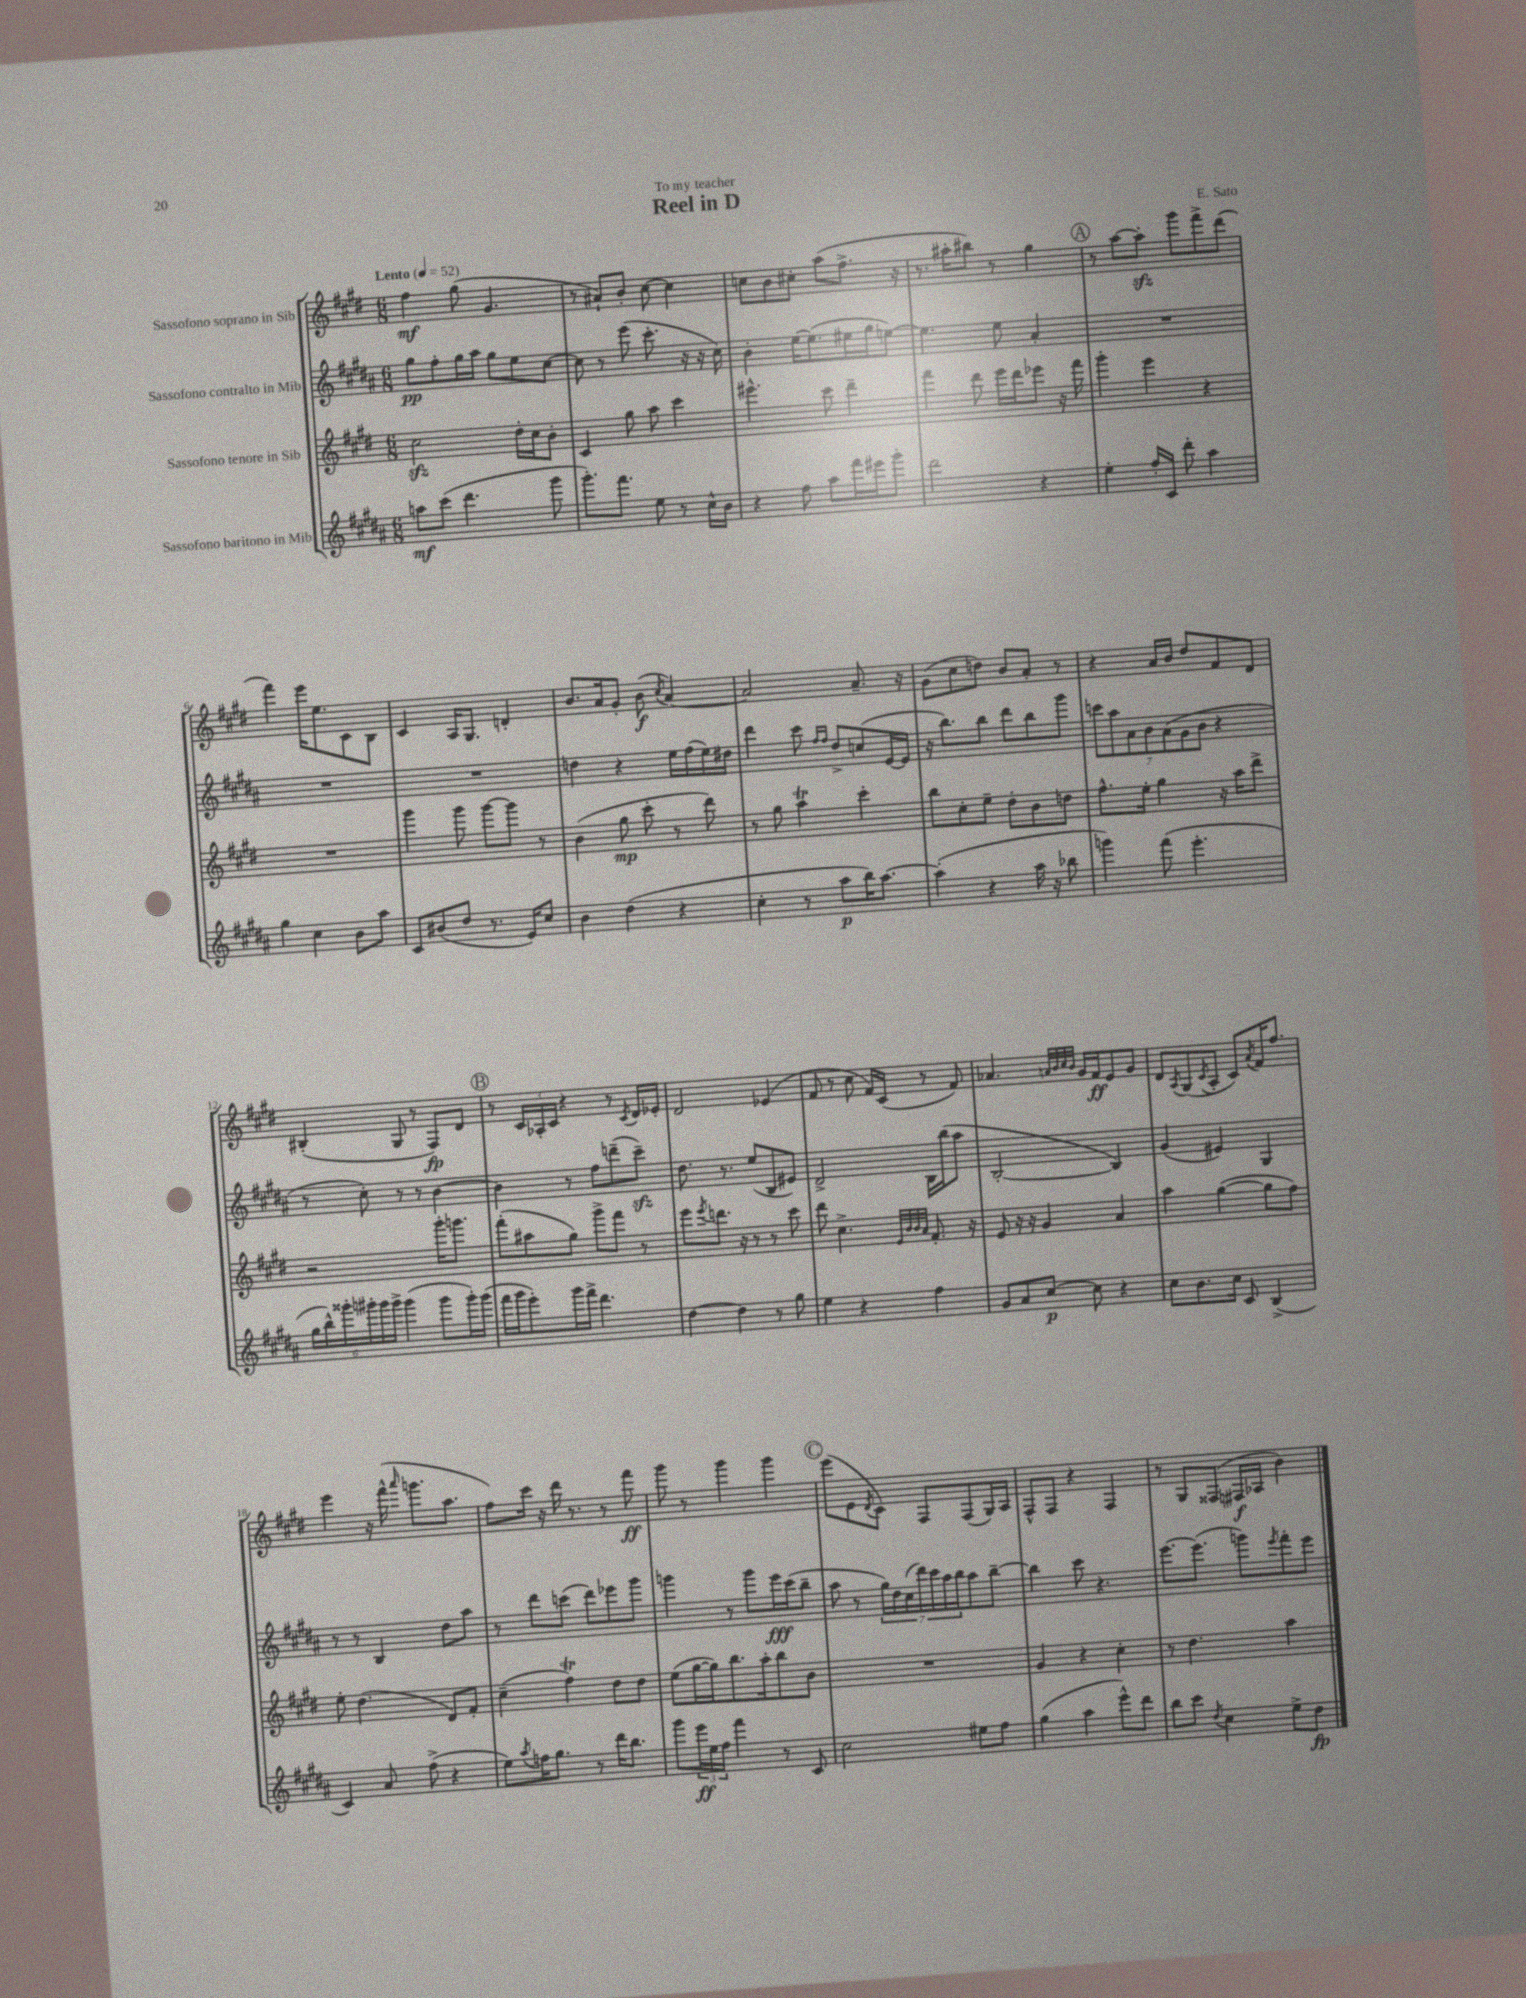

**kern	**kern	**kern	**kern
*staff4	*staff3	*staff2	*staff1
*clefG2	*clefG2	*clefG2	*clefG2
*k[f#c#g#d#a#]	*k[f#c#g#d#]	*k[f#c#g#d#a#]	*k[f#c#g#d#]
*M6/8	*M6/8	*M6/8	*M6/8
*MM52	*MM52	*MM52	*MM52
8aa\L	2cc#\	8gg#\L	4ff#\
(8ccc#\J	.	8ff#'\	.
4.ddd#\	.	16gg#\L	(8gg#\
.	.	16aa#\JJ	.
.	.	8gg#\L	4.g#/
.	16dd#'\LL	8ee\	.
.	16cc#\J	.	.
8ggg#\	8b'\J	[8cc#\J	.
=	=	=	=
8.ggg#'\L)	4c#/	8cc#\]	8r
.	.	8r	8a#`/L)
8.fff#\J	.	.	.
.	8gg#\	(8eee\	8b'/J
8ee\	8aa\	8.ccc#'\	[8cc#\
8r	4ccc#\	.	4cc#\]
.	.	16r	.
16cc#^^\LL	.	16r	.
16b\JJ	.	16cc#\)	.
=	=	=	=
4r	4.eee#^^\	4b'\	8cc\L
.	.	.	8b\
8ff#\	.	[16ee\LK	8cc#'\J
.	.	(8.ee\]	.
8aa#\L	8ccc#\	.	(8aa\L
16fff#\L	4ddd#~\	16ee#\L	8.ff#^\J
16eee#\J	.	16gg#\J	.
8ggg#'\J	.	[8ee\J)	.
.	.	.	16r
=	=	=	=
2ddd#\	4fff#\	4.ee\]	8.r
.	.	.	16aa#'\LK
.	8ddd#\	.	8bb#\J)
.	16eee\LL	8ee\	8r
.	16ddd#\J	.	.
4r	8eee-\J	4a#'/	4gg#\
.	16r	.	.
.	16fff#\	.	.
=	=	=	=
4ee'\	4ggg#'\	2.r	8r
.	.	.	[8aa\L
16ff#'/LL	4eee\	.	8aa'\]J
16c#/JJ	.	.	.
8ddd#'\	.	.	8ggg#\L
4aa#\	4r	.	8fff#^\
.	.	.	(8ddd#\J
=	=	=	=
4gg#\	2.r	2.r	4fff#\)
4cc#\	.	.	16eee\LK
.	.	.	8.ee\
8b\L	.	.	8c#\
8aa#\J	.	.	8B\J
=	=	=	=
8c#/L	4ggg#\	2.r	4c#/
(8b#/	.	.	.
8dd#/J	8ggg#\	.	16A/LK
.	.	.	8.G#/J
8.r	[8ggg#\L	.	.
.	8ggg#\]J	.	4d'/
16e/LK)	.	.	.
8cc#/J	8r	.	.
=	=	=	=
4b\	(4b\	4dd\	8.b/L
.	.	.	16a/k
(4dd#\	8gg#\	4r	8g#'/J
.	8ccc#'\	.	(8b\
.	.	.	8qcc#/
4r	8r	16ee\LL	[4a/)
.	.	(16ff#\	.
.	8ddd#\)	16ee\)	.
.	.	16dd#\JJ	.
=	=	=	=
4cc#'\	8r	4ddd#\	2a/]
.	8gg#\	.	.
8r	4aa\	8ccc#\	.
.	.	16qqff#/LL	.
.	.	16qqff#/JJ	.
8aa#\L	.	8dd#^/L	.
16bb\K)	4ccc#'\	(8cc/	8.a~/
[8.aa#\J	.	.	.
.	.	[16e/L	.
.	.	16e/]JJ	16r
=	=	=	=
(4aa#'\]	8bb\L	16r	(8g#\L
.	.	8.bb\L)	.
.	8cc#'\	.	8cc#\
4r	8ee~\J	8bb\J	8dd\J)
.	8dd#'\L	8ddd#\L	8b/L
16aa#\	8b\	8bb\	8a'/J
16r	.	.	.
8bb-\	8dd\J	8ggg#\J	8r
=	=	=	=
4ggg\)	8.ff#^^\L	14ccc\L	4r
.	.	14aa#\	.
.	.	14a#\	.
.	16ee'\Jk	.	.
.	.	14b\	.
(8fff#\	4gg#\	.	16a/LL
.	.	(14a#\	.
.	.	.	16b/JJ
.	.	14g#\	.
4.eee'\	.	.	8dd#/L
.	.	14b\J	.
.	16r	4r	8f#/
.	16aa\LK	.	.
.	8ddd#^\J	.	8d#/J
=	=	=	=
24gg#\LL	2r	8r	(4B#'/
24bb^^\)	.	.	.
24ggg##'\	.	.	.
24ggg#'\	.	8cc#'\)	.
24ggg#\	.	.	.
24ggg#^\JJ	.	.	.
(4ggg#\	.	8r	8G#/
.	.	8r	8r
8ggg#\L	16ggg#'\LK	[4b\	8F#/L)
.	8.ggg\J	.	.
16ggg#'\L)	.	.	8d#/J
(16ggg#\JJ	.	.	.
=	=	=	=
16fff#\LL	(8fff#'\L	4b\]	8r
16ggg#\J	.	.	.
8eee'\)	8aa#\	.	24c#/LL
.	.	.	24A-'/
.	.	.	24c#/JJ
16ggg#\L	8gg#\J)	8r	4r
16fff#^\JJ	.	.	.
4.ddd#\	8ggg#^\L	8ff#\L	.
.	8fff#\J	(8ddd~\	8r
.	.	.	8qc#/
.	8r	8ccc#~\J)	16d#/LL
.	.	.	16e-'/JJ
=	=	=	=
[4dd#\	8eee\L	8.dd#\	2d#/
.	8qeee/	.	.
.	8.ddd\J	.	.
.	.	8.r	.
4dd#\]	.	.	.
.	16r	.	.
.	8r	(8ee/L	.
8r	8r	8B/	(4e-/
8gg#\	8ccc#\	8e#/J)	.
=	=	=	=
4ee\	8ddd#\	2d#^/	8f#/
.	4.cc#^\	.	8r
4r	.	.	8cc#\
.	.	.	16f#/LL)
.	.	.	(16c#/JJ
.	32qqe/LLL	.	.
.	32qqb/	.	.
.	32qqb/	.	.
.	32qqa/JJJ	.	.
4ff#\	8.f#'/	16B\LL	8r
.	.	(16bb\J	.
.	.	8aa#\J	8f#/)
.	16r	.	.
=	=	=	=
8g#/L	8e/	[2B'/	4.a-/
8a#/	16r	.	.
.	16r	.	.
[8cc#/J	4g#/	.	.
.	.	.	32qqa/LLL
.	.	.	32qqb/
.	.	.	32qqcc#/
.	.	.	32qqb/JJJ
8cc#\]	.	.	16g#/LL
.	.	.	16f#/J
4r	4a/	4B/])	8e/
.	.	.	8g#/J
=	=	=	=
8cc#\L	4aa\	(4g#/	8d#/L
.	.	.	8qA/
8.b\	.	.	(8G#/
.	.	.	8qc#/
.	([4gg#\	4e#/)	8A'/J
16cc#\Jk	.	.	.
8c#/	.	.	8c#/L)
.	.	.	8qa/
(4B^/	8gg#\]L	4G#/	16f#/K
.	.	.	8.ff#/J
.	8ff#\J)	.	.
=	=	=	=
4c#/)	8ee'\	8r	4eee\
.	(4.dd#\	8r	.
8a#/	.	4B/	16r
.	.	.	(16fff#^^\
.	.	.	16qqaaa/
(8ff#^\	.	.	8.ggg\L
4r	8d#/L)	8dd#\L	.
.	.	.	8.aa\J
.	8f#'/J	8aa#\J	.
=	=	=	=
8ee\L)	(4cc#~\	8r	8ff#\L)
8qaa#/	.	.	.
16ff\K	.	8ddd#\L	16ccc#\Jk
8.gg#\J	.	.	16r
.	4ff#\)	(8ccc\J	16ddd#\
.	.	.	8.r
8r	.	8ddd#\L)	.
16ddd#\LK	8dd#\L	8eee-\	8r
8.bb\J	.	.	.
.	8dd#\J	8ggg#\J	8fff#\
=	=	=	=
8ggg#\L	(8ee\L	4ggg\	8ggg#\
24eee\L	[16gg#\L	.	8r
24ee\	.	.	.
.	16gg#\]J)	.	.
24ff#\JJ	.	.	.
4fff#\	8.bb\	8r	4ggg#\
.	.	8ggg\L	.
.	16aa'\k	.	.
8r	8bb\	16eee\L	4ggg#\
.	.	(16ccc#\J	.
8c#/	8b\J	8bb~\J	.
=	=	=	=
2cc#\	2.r	8aa#\	(8eee\L
.	.	8r	8e\
.	.	.	8qd#/
.	.	28gg#\LL)	8c#\J)
.	.	28dd#\	.
.	.	(28cc#\	.
.	.	28ddd#\)	.
.	.	.	8F#/L
.	.	28ccc#\	.
.	.	28aa#\	.
.	.	28bb\J	.
8ee#\L	.	8aa#\	(8F#/
8ff#\J	.	[8bb~\J	16G#/L)
.	.	.	16A/JJ
=	=	=	=
(4gg#\	4g#/	4bb\]	8F#^^/L
.	.	.	8F#/J
4aa#\	4r	8ccc#\	4r
.	.	4.r	.
8eee^^\L)	4cc#'\	.	4F#/
8ddd#\J	.	.	.
=	=	=	=
8bb\L	8r	[8.eee\L	8r
8ccc#\J	4.dd#\	.	8G#/L
.	.	(8.eee\]J	.
8qdd#/	.	.	.
4cc#\	.	.	(8F##/J
.	.	8ggg\L)	16F#/LL
.	.	.	16A-/JJ
.	.	8qeee/	.
8ee^\L	4aa\	8fff#'\	4b\)
8dd#\J	.	8eee\J	.
==	==	==	==
*-	*-	*-	*-
